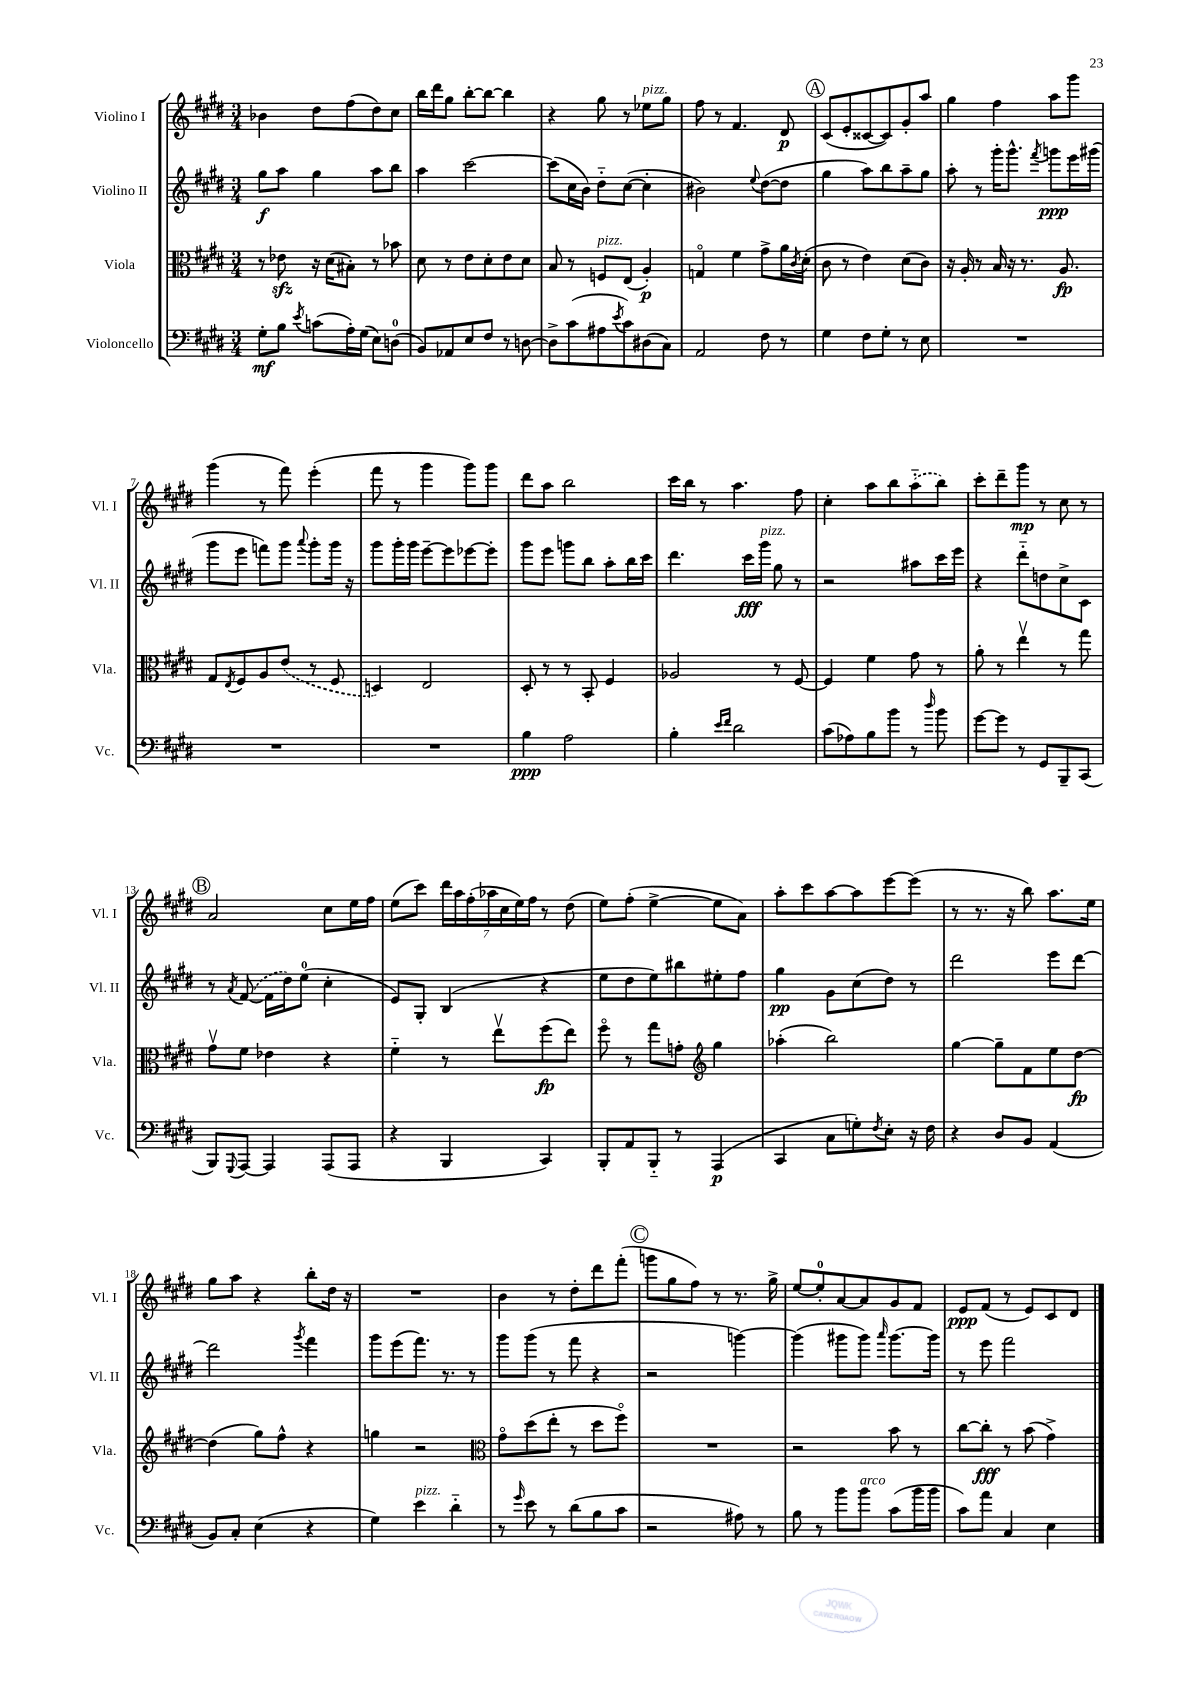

**kern	**kern	**kern	**kern
*staff4	*staff3	*staff2	*staff1
*clefF4	*clefC3	*clefG2	*clefG2
*k[f#c#g#d#]	*k[f#c#g#d#]	*k[f#c#g#d#]	*k[f#c#g#d#]
*M3/4	*M3/4	*M3/4	*M3/4
8G#'	8r	8gg#	4b-
8B	8e-	8aa	.
8qe	.	.	.
(8c	16r	4gg#	8dd#
.	(16d#	.	.
16A')	8B#')	.	(8ff#
(16G#	.	.	.
8E)	8r	8aa	8dd#)
(8D	8b-	8bb	8cc#
=	=	=	=
8BB)	8d#	4aa	16bb
.	.	.	16ddd#
8AA-	8r	.	8gg#
8E	8e	[2ccc#	[8bb'
8F#	8d#'	.	8bb_
8r	8e	.	4bb]
[8D	8d#	.	.
=	=	=	=
8D^]	8B	(8ccc#]	4r
(8c#	8r	16cc#	.
.	.	16b)	.
8A#	8F	8dd#'~	8gg#
8qe	.	.	.
8c#)	(8E	([8cc#	8r
(8D#	4A')	4cc#']	8ee-
8C#)	.	.	8gg#
=	=	=	=
2AA	4Go	2b#)	8ff#
.	.	.	8r
.	4f#	.	4.f#
.	.	8qqee	.
8F#	8g#^	([8dd#	.
8r	16a	8dd#]	8d#
.	8qc#	.	.
.	(16d#'	.	.
=	=	=	=
4G#	8c#	4gg#	(8c#
.	8r	.	8e'
8F#	4e)	8aa)	[8c##
8G#'	.	8bb	8c##])
8r	(8d#	8aa~	8g#'
8E	8c#)	8gg#	8aa
=	=	=	=
2.r	16r	8aa'	4gg#
.	16A'	.	.
.	8r	8r	.
.	16B	16ggg#'	4ff#
.	16r	8.ggg#^^	.
.	8.r	.	.
.	.	8qfff#	.
.	.	8ggg	8aa
.	8.A	.	.
.	.	16eee	8ggg#
.	.	(16ggg#	.
=	=	=	=
2.r	8G#	8ggg#	(4ggg#
.	8qE	.	.
.	8F#	8eee	.
.	8A	8fff)	8r
.	(8e	8ggg#	8fff#)
.	.	8qqaaa	.
.	8r	8ggg#'	(4eee'
.	8F#	16ggg#	.
.	.	16r	.
=	=	=	=
2.r	4D)	8ggg#	8fff#
.	.	16ggg#'	8r
.	.	16ggg#	.
.	2E	[8eee~	4ggg#
.	.	8eee]	.
.	.	[8eee-	8ggg#)
.	.	8eee-']	8ggg#
=	=	=	=
4B	8D#'	8ggg#	8ddd#
.	8r	8eee	8aa
2A	8r	8ggg	2bb
.	8BB'	8bb	.
.	4F#	8aa'	.
.	.	16bb	.
.	.	16ccc#	.
=	=	=	=
4B'	2A-	4.ddd#	16ccc#
.	.	.	16bb
.	.	.	8r
16qqe	.	.	.
16qqf#	.	.	.
2d#	.	.	4.aa
.	.	16ccc#	.
.	.	16ggg#	.
.	8r	8gg#	.
.	[8F#	8r	8ff#
=	=	=	=
(8c#	4F#]	2r	4cc#'
8A-)	.	.	.
8B	4f#	.	8aa
8b	.	.	8bb
8r	8g#	8aa#	(8aa'~
16qqdd#	.	.	.
8b	8r	16ccc#	8bb)
.	.	16eee	.
=	=	=	=
[8g#	8a'	4r	8ccc#'
8g#]	8r	.	8ddd#~
8r	4eev	8ddd#'~	8ggg#
8GG#	.	8dd	8r
8BBB~	8r	8cc#^	8cc#
(8CC#	8gg#	8c#	8r
=	=	=	=
8BBB)	8g#v	8r	2a
8qqGGG#	.	8qa	.
[8AAA	8f#	([8f#	.
4AAA]	4e-	16f#]	.
.	.	16dd#)	.
.	.	(8ee	.
(8AAA	4r	4cc#'	8cc#
8AAA	.	.	16ee
.	.	.	16ff#
=	=	=	=
4r	4f#'~	8e)	(8ee
.	.	8G#'	8ccc#)
4BBB	8r	(4B	28ddd#
.	.	.	28aa
.	.	.	(28ff#'
.	.	.	28aa-
.	8eev	.	.
.	.	.	28cc#
.	.	.	28ee)
.	.	.	28ff#
4CC#)	(8ff#	4r	8r
.	8ee)	.	(8dd#
=	=	=	=
8BBB'	8ff#o	8ee	8ee)
8AA	8r	8dd#	(8ff#'
8BBB'~	8gg#	8ee)	[4ee^
8r	8g'	8bb#	.
*	*clefG2	*	*
(4AAA	4gg#	8ee#'	8ee]
.	.	8ff#	8a)
=	=	=	=
4CC#	(4aa-'	4gg#	8aa'
.	.	.	8ccc#
8C#	2bb)	8g#	[8aa
8G')	.	(8cc#	8aa]
8qF#	.	.	.
8E'	.	8dd#)	[8eee
16r	.	8r	(8eee]
16F#	.	.	.
=	=	=	=
4r	[4gg#	2ddd#	8r
.	.	.	8.r
8D#	8gg#~]	.	.
.	.	.	16r
8BB	8f#	.	8bb)
(4AA	8ee	8eee	8.aa
.	[8dd#	[8ddd#	.
.	.	.	16ee
=	=	=	=
8BB)	(4dd#]	2ddd#]	8gg#
8C#'	.	.	8aa
(4E	8gg#)	.	4r
.	8ff#^^	.	.
.	.	8qggg#	.
4r	4r	4fff#	8bb'
.	.	.	16dd#
.	.	.	16r
=	=	=	=
4G#)	4gg	8ggg#	2.r
.	.	(8eee	.
4e	2r	8.fff#)	.
.	.	8.r	.
4d#'~	.	.	.
.	.	8r	.
=	=	=	=
*	*clefC3	*	*
8r	8g#o	8ggg#	4b
16qqg#	.	.	.
8e	(8dd#	(8ggg#	.
8r	8ee'	8r	8r
(8d#	8r	8fff#	8dd#'
8B	8dd#	4r	8ddd#
8c#	8ff#o)	.	(8fff#'
=	=	=	=
2r	2.r	2r	8ggg
.	.	.	8gg#
.	.	.	8ff#)
.	.	.	8r
8A#)	.	[4ggg)	8.r
8r	.	.	.
.	.	.	16gg#^
=	=	=	=
8B	2r	(4ggg]	[8ee
8r	.	.	8ee']
8b	.	8ggg#	[8a
8b	.	8ggg#)	8a]
.	.	16qqaaa	.
(8c#	8b	[8.ggg#	8g#
16b	8r	.	8f#
16b	.	16ggg#]	.
=	=	=	=
8c#)	[8cc#	8r	8e
8a	8cc#']	8eee	(8f#
4C#	8r	2fff#	8r
.	(8b	.	8e)
4E	4g#^)	.	8c#
.	.	.	8d#
==	==	==	==
*-	*-	*-	*-
